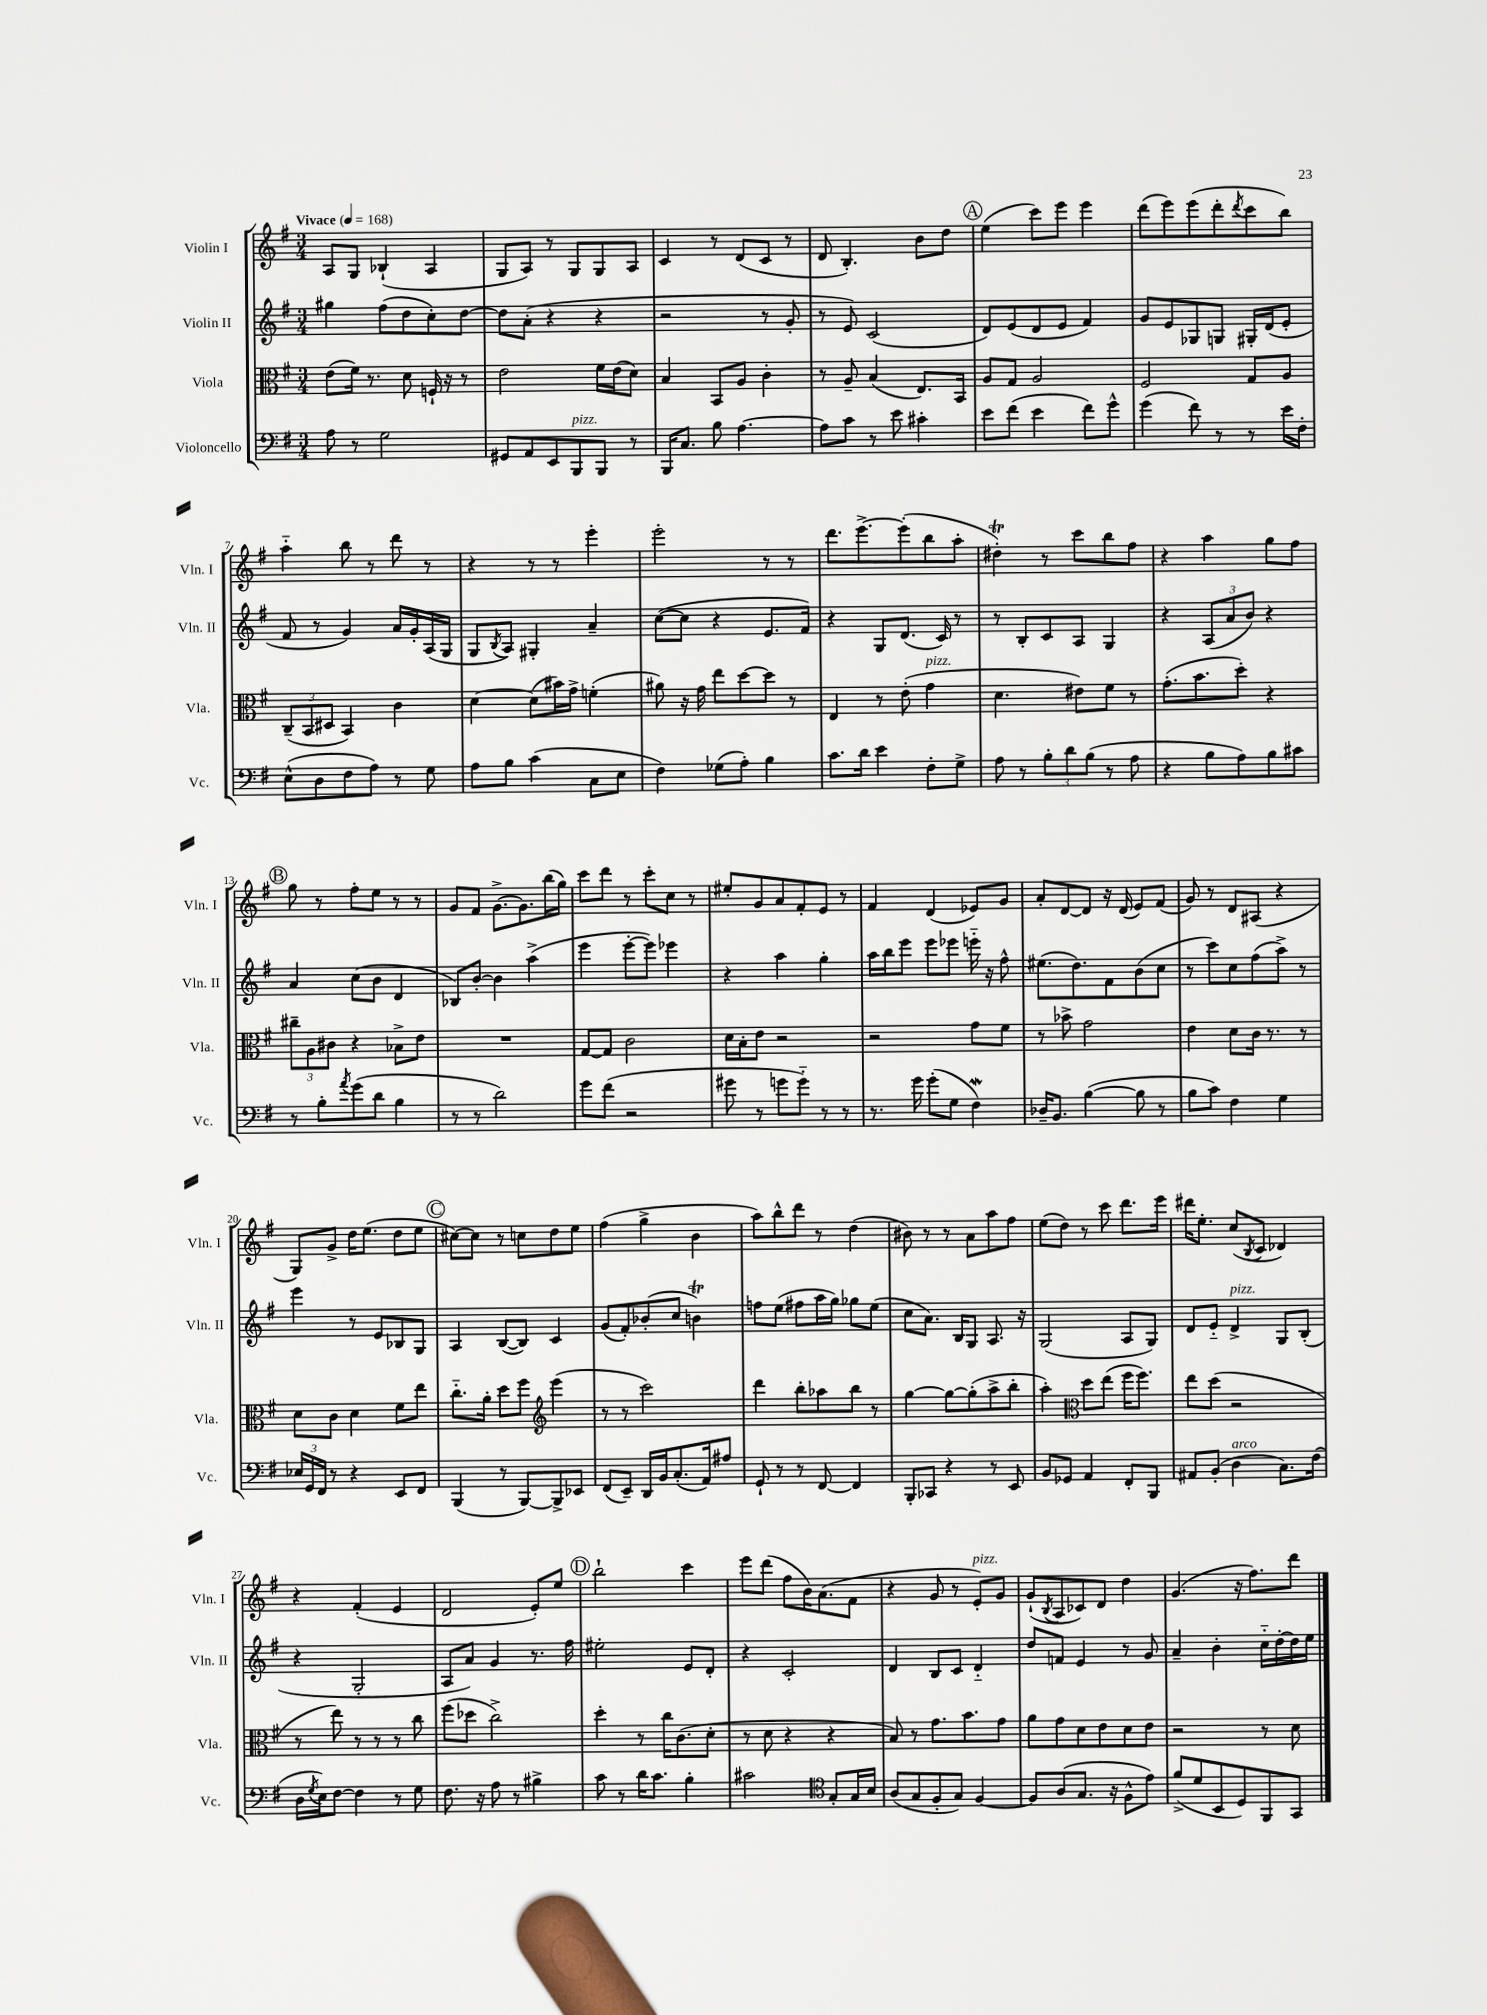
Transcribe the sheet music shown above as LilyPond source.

<<
\new StaffGroup <<
\new Staff = "s0" \with { instrumentName = "Violin I" shortInstrumentName = "Vln. I" } {
    \clef treble \key g \major \numericTimeSignature \time 3/4 \tempo "Vivace" 4 = 168
    a8 g8 bes4-!( a4 |
    g8 a8) r8 g8 g8 a8 |
    c'4 r8 d'8( c'8 r8 |
    d'8 b4.-.) b'8 d''8 |
    \mark \markup { \circle "A" } e''4( c'''8) e'''8 e'''4 |
    d'''8( e'''8) e'''8( d'''8-. \acciaccatura { d'''8 } c'''8 b''8) |
    a''4-_ b''8 r8 d'''8 r8 |
    r4 r8 r8 e'''4-. |
    e'''2-. r8 r8 |
    d'''8. e'''8.~-> e'''8-.( b''8 a''8-. |
    dis''4-.\trill) r8 c'''8 b''8 fis''8 |
    r4 a''4 g''8 fis''8 |
    \mark \markup { \circle "B" } g''8 r8 fis''8-. e''8 r8 r8 |
    g'8 fis'8 g'8.~-> g'8. b''16( g''16) |
    c'''8 d'''8 r8 c'''8-. c''8 r8 |
    eis''8-. g'8 a'8 fis'8-. e'8 r8 |
    fis'4 d'4( ees'8) g'8 |
    a'8-. d'8~ d'8 r16 d'16( e'8) fis'8( |
    g'8) r8 d'8 ais8( r4 |
    g8) g'8-> d''16 e''8.( d''8 e''8 |
    \mark \markup { \circle "C" } cis''8~) cis''8 r8 c''8 d''8 e''8 |
    fis''4( g''4-> b'4 |
    a''8) b''8-^ d'''8 r8 d''4( |
    bis'8) r8 r8 a'8 a''8 fis''8 |
    e''8( d''8) r8 c'''8 d'''8. e'''16 |
    dis'''16 e''8.-. c''8( \acciaccatura { b8 } c'8 des'4) |
    r4 fis'4-.( e'4 |
    d'2 e'8-.) e''8 |
    \mark \markup { \circle "D" } b''2-! c'''4 |
    e'''8 d'''8( fis''8 b'16) a'8.( fis'8 |
    r4 g'8 r8 e'8-.^\markup { \italic "pizz." }) g'8 |
    g'8-!( \acciaccatura { b8 } a8 ces'8) d'8 d''4 |
    g'4.( r16 fis''8.) d'''8 \bar "|." |
}
\new Staff = "s1" \with { instrumentName = "Violin II" shortInstrumentName = "Vln. II" } {
    \clef treble \key g \major \numericTimeSignature \time 3/4
    gis''4 fis''8( d''8 c''8-.) d''8~ |
    d''8 a'8-.( r4 r4 |
    r2 r8 g'8-. |
    r8 e'8) c'2( |
    \mark \markup { \circle "A" } d'8) e'8( d'8 e'8 fis'4) |
    g'8 e'8 ges8 g8 gis16-. d'16( e'8-. |
    fis'8 r8 g'4) a'16 g'16-. a16( g16 |
    g8 \acciaccatura { b8 } a8) gis4-. a'4-- |
    c''8~( c''8 r4 e'8. fis'16) |
    r4 g8 d'8.( c'16) r8 |
    r8 b8-. c'8 a8 g4 |
    r4 \tuplet 3/2 { a8( a'8 b'8) } r4 |
    \mark \markup { \circle "B" } a'4 c''8( b'8 d'4 |
    bes8) b'8~-. b'4 a''4->( |
    e'''4 e'''8~-. e'''8) ees'''4 |
    r4 a''4 g''4-. |
    a''16 b''16 e'''8 e'''8 ees'''8 e'''16-_ r16 fis''8-^ |
    eis''8.( d''8.) fis'8 b'8( c''8 |
    r8 c'''8) c''8 fis''8( a''8->) r8 |
    e'''4 r8 e'8 bes8 g8 |
    \mark \markup { \circle "C" } a4 b8~( b8) c'4 |
    g'8( fis'8-.) bes'8-.( c''8 b'4\trill) |
    f''8 e''8( fis''8 a''16 g''16) ges''8 e''8( |
    c''8 a'8.) b16 g8 a8. r16 |
    g2( a8 g8) |
    d'8 e'8-_ d'4->^\markup { \italic "pizz." } g8 b8-.( |
    r4 g2-. |
    a8 a'8) g'4 r8. fis''16 |
    \mark \markup { \circle "D" } eis''2-. e'8 d'8-. |
    r4 c'2-. |
    d'4 b8 c'8 d'4-_ |
    d''8 f'8 e'4 r8 g'8 |
    a'4-- b'4-. c''16-_ d''16~-. d''16 e''16 \bar "|." |
}
\new Staff = "s2" \with { instrumentName = "Viola" shortInstrumentName = "Vla." } {
    \clef alto \key g \major \numericTimeSignature \time 3/4
    e'8( fis'16) r8. d'8 f16-! r16 r8 |
    e'2 fis'16 e'16( d'8) |
    b4 b,8 a8 c'4-. |
    r8 a8-- b4( e8.) b,16 |
    \mark \markup { \circle "A" } a8 g8 a2 |
    fis2 g8 a8 |
    \tuplet 3/2 { c8--( b,8 dis8 } b,4) c'4 |
    d'4~ d'8( bis'16) g'16-> f'4-.( |
    ais'8) r16 g'16 e''8 d''8~ d''8 r8 |
    e4 r8 e'8-.( g'4^\markup { \italic "pizz." } |
    d'4. eis'8) fis'8 r8 |
    g'8.-.( b'8. d''8-.) r4 |
    \mark \markup { \circle "B" } \tuplet 3/2 { cis''8-- a8 cis'8 } r4 bes8-> e'8 |
    R2. |
    g8~ g8 c'2 |
    d'16 b16-. e'8 r2 |
    r2 g'8 fis'8 |
    r8 bes'8-> g'2 |
    e'4 d'8 c'16 r8. r8 |
    d'8 c'8 d'4 fis'8 e''8 |
    \mark \markup { \circle "C" } c''8.-_ a'16-. d''8 fis''8 \clef treble e'''4( |
    r8 r8 c'''2) |
    d'''4 b''8-. aes''8 b''8 r8 |
    g''4~ g''8~ g''8-.( a''8-> b''8-. |
    a''4-.) \clef alto d''8 e''8( fis''16 fis''8.) |
    e''8 d''8( r2 |
    r8 e''8) r8 r8 r8 c''8 |
    fis''8( des''8 c''2->) |
    \mark \markup { \circle "D" } d''4-. r8 c''16 c'8.( d'8-. |
    r8 d'8 r4 r4 |
    b8) r8 g'8. b'8. g'8 |
    a'8 g'8 d'8 e'8 d'8 e'8 |
    r2 r8 d'8 \bar "|." |
}
\new Staff = "s3" \with { instrumentName = "Violoncello" shortInstrumentName = "Vc." } {
    \clef bass \key g \major \numericTimeSignature \time 3/4
    a8 r8 g2 |
    gis,8 a,8 e,8 b,,8^\markup { \italic "pizz." } b,,8 r8 |
    b,,16 c8. b8 a4.~ |
    a8 c'8 r8 e'8 cis'4-. |
    \mark \markup { \circle "A" } e'8 fis'8( e'4 fis'8) g'8-^ |
    g'4( fis'8) r8 r8 e'16 fis16-. |
    e8-^( d8 fis8 a8) r8 g8 |
    a8 b8 c'4( c8 e8 |
    fis4) ges8( a8-.) b4 |
    c'8. d'16 e'4 fis8-. g8-> |
    a8 r8 \tuplet 3/2 { b8-. d'8 b8( } r8 a8 |
    r4 b8 a8) b8 cis'8 |
    \mark \markup { \circle "B" } r8 b8-. \acciaccatura { a'8 } g'8( d'8 b4 |
    r8 r8 d'2) |
    g'8 fis'8( r2 |
    gis'8 r8 g'8 g'8-_) r8 r8 |
    r8. g'16 g'8-.( g8 fis4\mordent) |
    des16-- b,8. b4~( b8 r8 |
    b8 c'8) fis4 g4 |
    \tuplet 3/2 { ees16 g,16 fis,16 } r8 r4 e,8 fis,8 |
    \mark \markup { \circle "C" } b,,4( r8 b,,8~) b,,8-> ees,8 |
    fis,8( e,8--) d,16 b,16 c8.-.( a,16) ais8 |
    g,8-! r8 r8 fis,8~ fis,4 |
    b,,8-. ces,8 r4 r8 e,8 |
    b,8 ges,8 a,4 fis,8-. b,,8 |
    ais,8 b,8-.( d4^\markup { \italic "arco" } c8.) fis16( |
    d16 \acciaccatura { g8 } e16) fis8~ fis4 r8 g8 |
    fis8. r16 a8 r8 bis4-> |
    \mark \markup { \circle "D" } c'8 r8 d'16 c'8. b4-. |
    cis'2 \clef tenor g8-. g16 b16 |
    a8( g8 fis8-. g8) fis4~ |
    fis8 a8( g8. r16 fis8-^ e'8) |
    fis'8->( d'8 b,8 d8) fis,8 g,8 \bar "|." |
}
>>
>>
